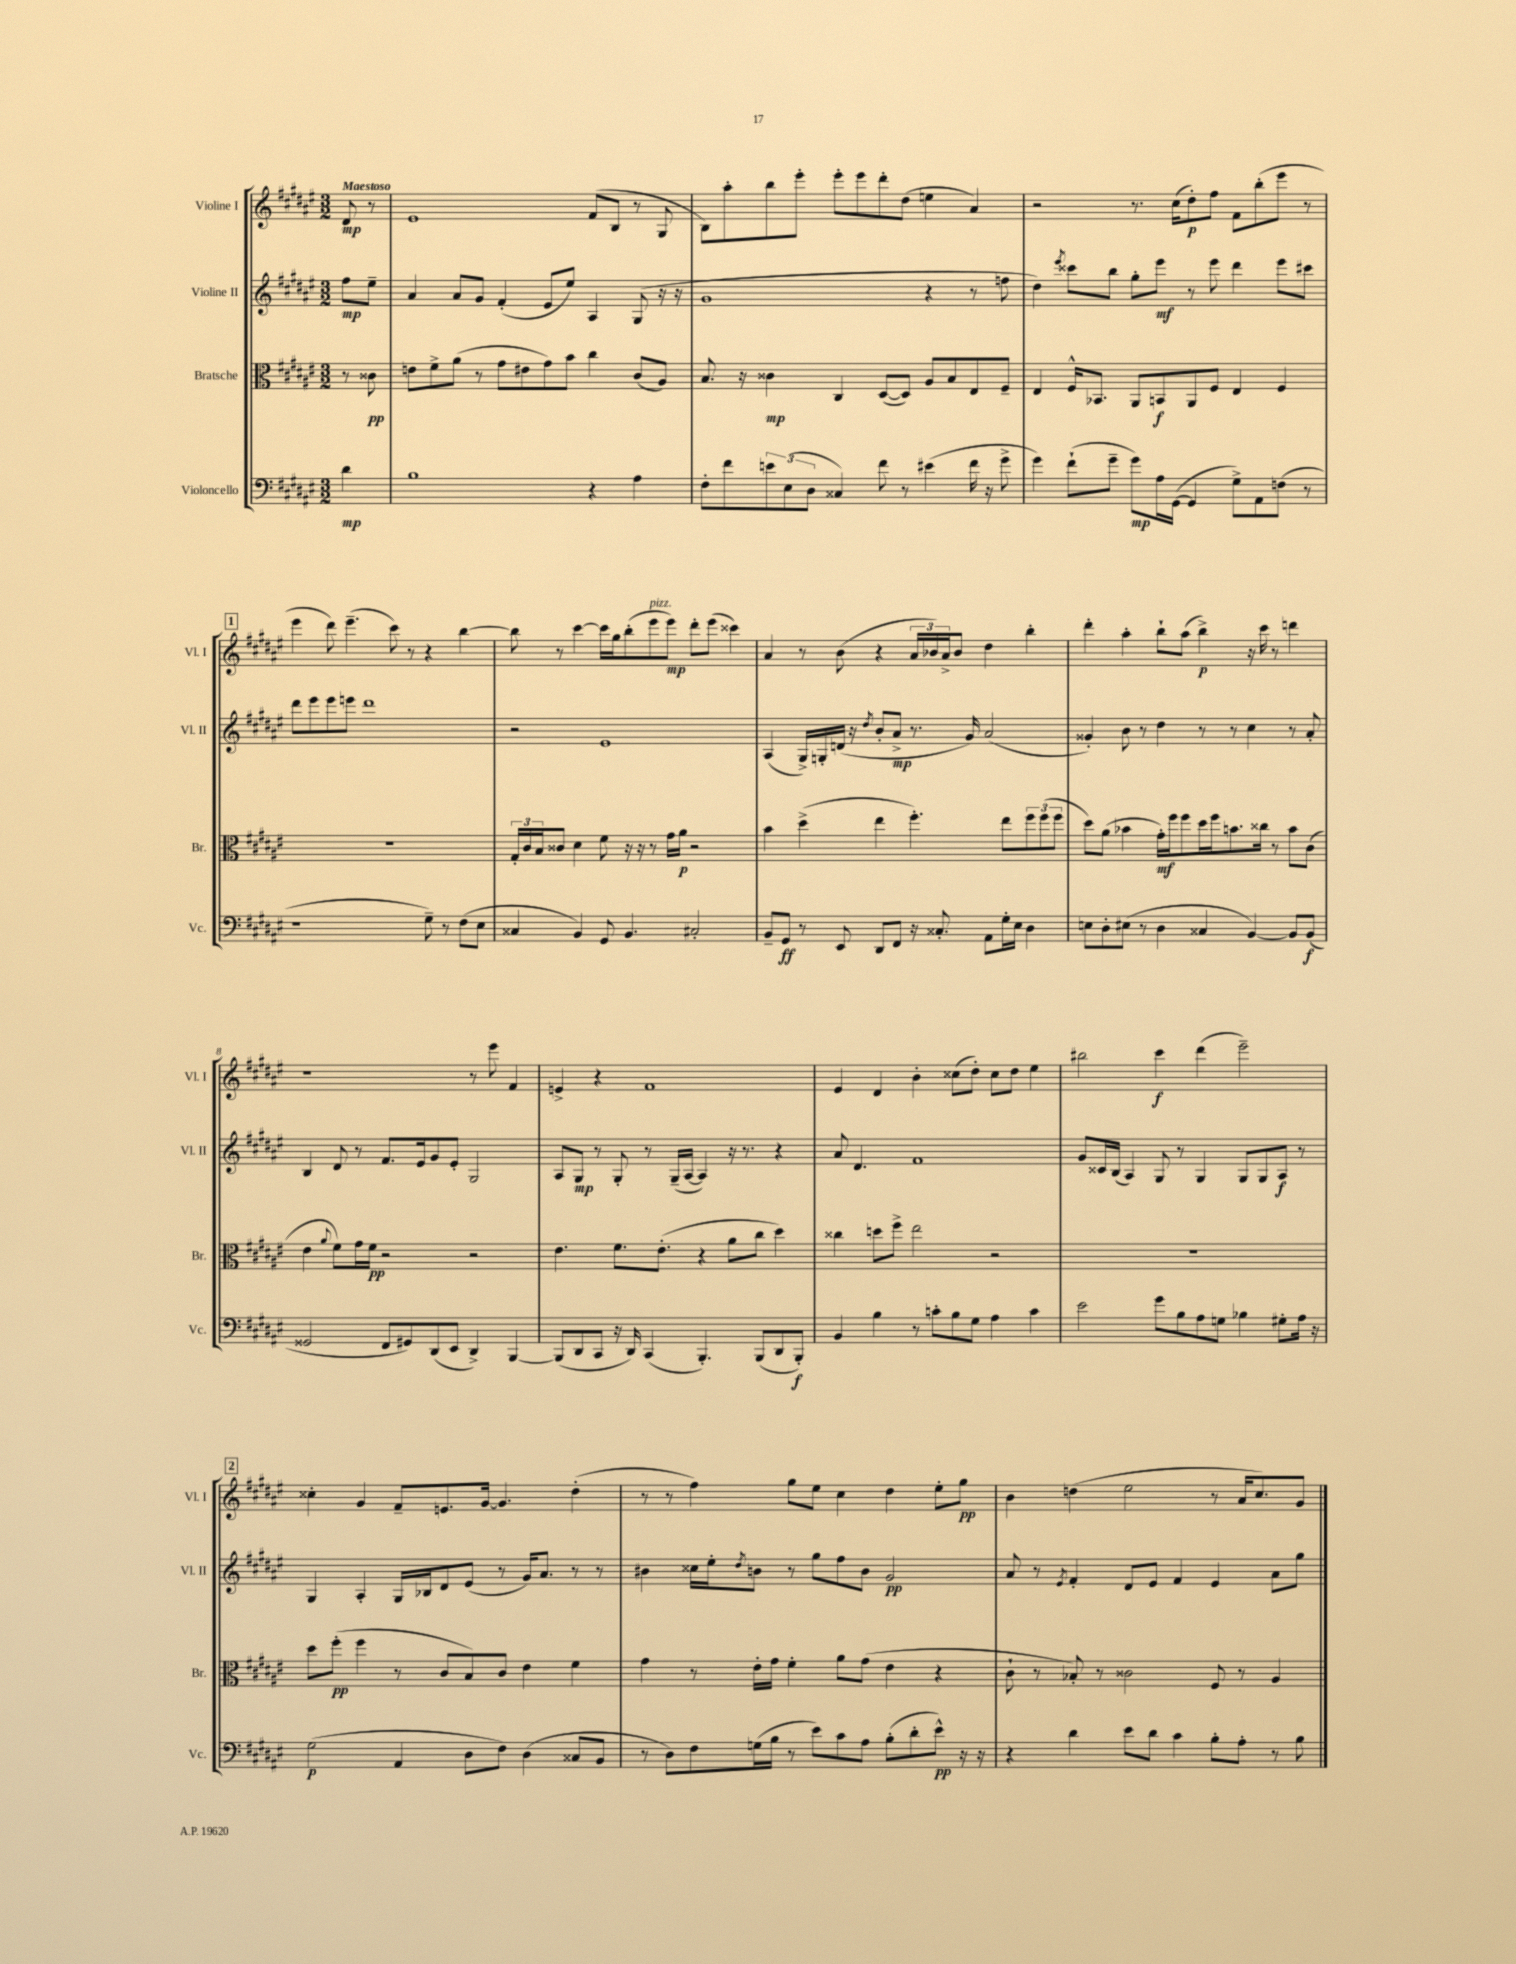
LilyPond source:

<<
\new StaffGroup <<
\new Staff = "s0" \with { instrumentName = "Violine I" shortInstrumentName = "Vl. I" } {
    \clef treble \key fis \major \numericTimeSignature \time 3/2 \partial 4 \tempo "Maestoso"
    dis'8\mp r8 |
    eis'1 fis'8( b8 r8 gis8 |
    b8) ais''8-. b''8 eis'''8-. eis'''8-. eis'''8 dis'''8-. dis''8( e''4 ais'4) |
    r2 r8. cis''16( dis''8-.\p) fis''8 fis'8 b''8-.( eis'''8 r8 |
    \mark \markup { \box "1" } eis'''4 dis'''8) eis'''4.--( cis'''8) r8 r4 b''4~ |
    b''8 r8 cis'''4~ cis'''16 gis''16 b''8-.( eis'''8^\markup { \italic "pizz." } eis'''8\mp) dis'''8-. eis'''8( cisis'''4) |
    ais'4 r8 b'8( r4 \tuplet 3/2 { ais'16 bes'16) ais'16-> } bes'8 dis''4 b''4-. |
    dis'''4-. ais''4-. b''8-! ais''8( b''4->\p) r16 cis'''16 r8 d'''4 |
    r1 r8 eis'''8 fis'4 |
    e'4-> r4 fis'1 |
    eis'4 dis'4 b'4-. cisis''8( dis''8-.) cisis''8 dis''8 eis''4 |
    bis''2 cis'''4\f dis'''4( eis'''2--) |
    \mark \markup { \box "2" } cisis''4-. gis'4 fis'8-- e'8. gis'16~ gis'4. dis''4-.( |
    r8 r8 fis''4) gis''8 eis''8 cis''4 dis''4 eis''8-. gis''8\pp |
    b'4 d''4( eis''2 r8 ais'16 cis''8.) gis'8 \bar "|." |
}
\new Staff = "s1" \with { instrumentName = "Violine II" shortInstrumentName = "Vl. II" } {
    \clef treble \key fis \major \numericTimeSignature \time 3/2 \partial 4
    fis''8\mp eis''8-- |
    ais'4 ais'8 gis'8 fis'4-.( eis'8 eis''8) ais4 gis8( r16 r16 |
    gis'1 r4 r8 f''8 |
    dis''4) \acciaccatura { eis'''8 } cisis'''8 b''8 gis''8-. eis'''8\mf r8 eis'''8 dis'''4 eis'''8 cis'''8 |
    \mark \markup { \box "1" } dis'''8 eis'''8 eis'''8 e'''8 dis'''1 |
    r2 eis'1 |
    ais4( gis16->) g16-. d'16( r16 \acciaccatura { dis''8 } b'8-. ais'8->\mp r8. gis'16) ais'2( |
    gisis'4-.) b'8 r8 dis''4 r8 r8 cis''4 r8 ais'8-. |
    b4 dis'8 r8 fis'8. eis'16 gis'8 eis'8-. gis2 |
    ais8 gis8\mp r8 gis8-. r8 gis16--( ais16~ ais4) r16 r8. r4 |
    ais'8 dis'4. fis'1 |
    gis'8 cisis'16 b16( ais4) gis8 r8 gis4 gis8 gis8 ais8\f r8 |
    \mark \markup { \box "2" } gis4 ais4-. gis16 bes16 dis'8 eis'8( r8 gis'16) ais'8. r8 r8 |
    bis'4 cisis''16 eis''16-. \acciaccatura { dis''8 } b'8 r8 gis''8 fis''8 b'8 gis'2\pp |
    ais'8 r8 \acciaccatura { eis'8 } fis'4-. dis'8 eis'8 fis'4 eis'4 ais'8 gis''8 \bar "|." |
}
\new Staff = "s2" \with { instrumentName = "Bratsche" shortInstrumentName = "Br." } {
    \clef alto \key fis \major \numericTimeSignature \time 3/2 \partial 4
    r8 cisis'8\pp |
    e'8 fis'8-> ais'8( r8 gis'8 eis'8 gis'8) b'8 cis''4 cis'8( ais8) |
    b8. r16 cisis'4\mp cis4 dis8~( dis8) ais8 b8 eis8 fis8-- |
    eis4 fis16-^ bes,8. ais,8 b,8\f ais,8 fis8 eis4 fis4 |
    \mark \markup { \box "1" } R1. |
    \tuplet 3/2 { gis16-. cis'16 b16 } cisis'8 dis'4 fis'8 r16 r16 r8 gis'16 ais'16\p r2 |
    b'4 dis''4->( eis''4 fis''4.-.) eis''8 \tuplet 3/2 { fis''8 fis''8( fis''8 } |
    dis''8) ais'8( bes'4 gis'16-.\mf) fis''16 fis''8 dis''16 fis''16 b'8. cisis''16 r8 b'8 cis'8( |
    eis'4 \appoggiatura { ais'8 } fis'8) gis'16 fis'16\pp r2 r2 |
    eis'4. fis'8. eis'8.-.( r4 ais'8 cis''8 dis''4) |
    cisis''4 d''8 fis''8-> eis''2 r2 |
    R1. |
    \mark \markup { \box "2" } dis''8 fis''8-.\pp( fis''4 r8 cis'8 b8) cis'8 eis'4 fis'4 |
    gis'4 r8 eis'16-. gis'16 fis'4-. ais'8 gis'8( eis'4 r4 |
    cis'8-! r8 bes8-.) r8 cisis'2 fis8 r8 ais4 \bar "|." |
}
\new Staff = "s3" \with { instrumentName = "Violoncello" shortInstrumentName = "Vc." } {
    \clef bass \key fis \major \numericTimeSignature \time 3/2 \partial 4
    dis'4\mp |
    b1 r4 ais4 |
    fis8-. fis'8 \tuplet 3/2 { e'8 eis8( dis8 } cisis4) fis'8 r8 eis'4( fis'16 r16 gis'8-> |
    gis'4) fis'8-!( gis'8-- gis'8\mp) ais16 gis,16~( gis,4 gis8->) ais,8 f8( r8 |
    \mark \markup { \box "1" } r1 gis8--) r8 fis8( eis8 |
    cisis4 b,4) gis,8 b,4. cis2-. |
    b,8-- gis,8\ff r8 eis,8 dis,8 fis,8 r16 cisis8.-. ais,8 gis16-. eis16 dis4 |
    e8 dis8-. eis8( r8 dis4 cisis4 b,4~) b,8 b,8\f( |
    gisis,2 fis,8 gis,8) dis,8( eis,8 dis,4->) b,,4~ |
    b,,8( dis,8 cis,8 r16 dis,16) cis,4( b,,4.-.) b,,8( dis,8 b,,8-.\f) |
    b,4 b4 r8 c'8-. b8 gis8 ais4 c'4 |
    eis'2 gis'8 b8 ais8 g8 bes4 gis8-. ais16 r16 |
    \mark \markup { \box "2" } gis2\p( ais,4 dis8 fis8) dis4( cisis8 b,8 |
    r8 dis8) fis8 g16( b16 r8 eis'8) cis'8 ais8 b8-.( dis'8-. eis'8-^\pp) r16 r16 |
    r4 dis'4 eis'8 dis'8 cis'4 b8-. ais8-. r8 b8 \bar "|." |
}
>>
>>
